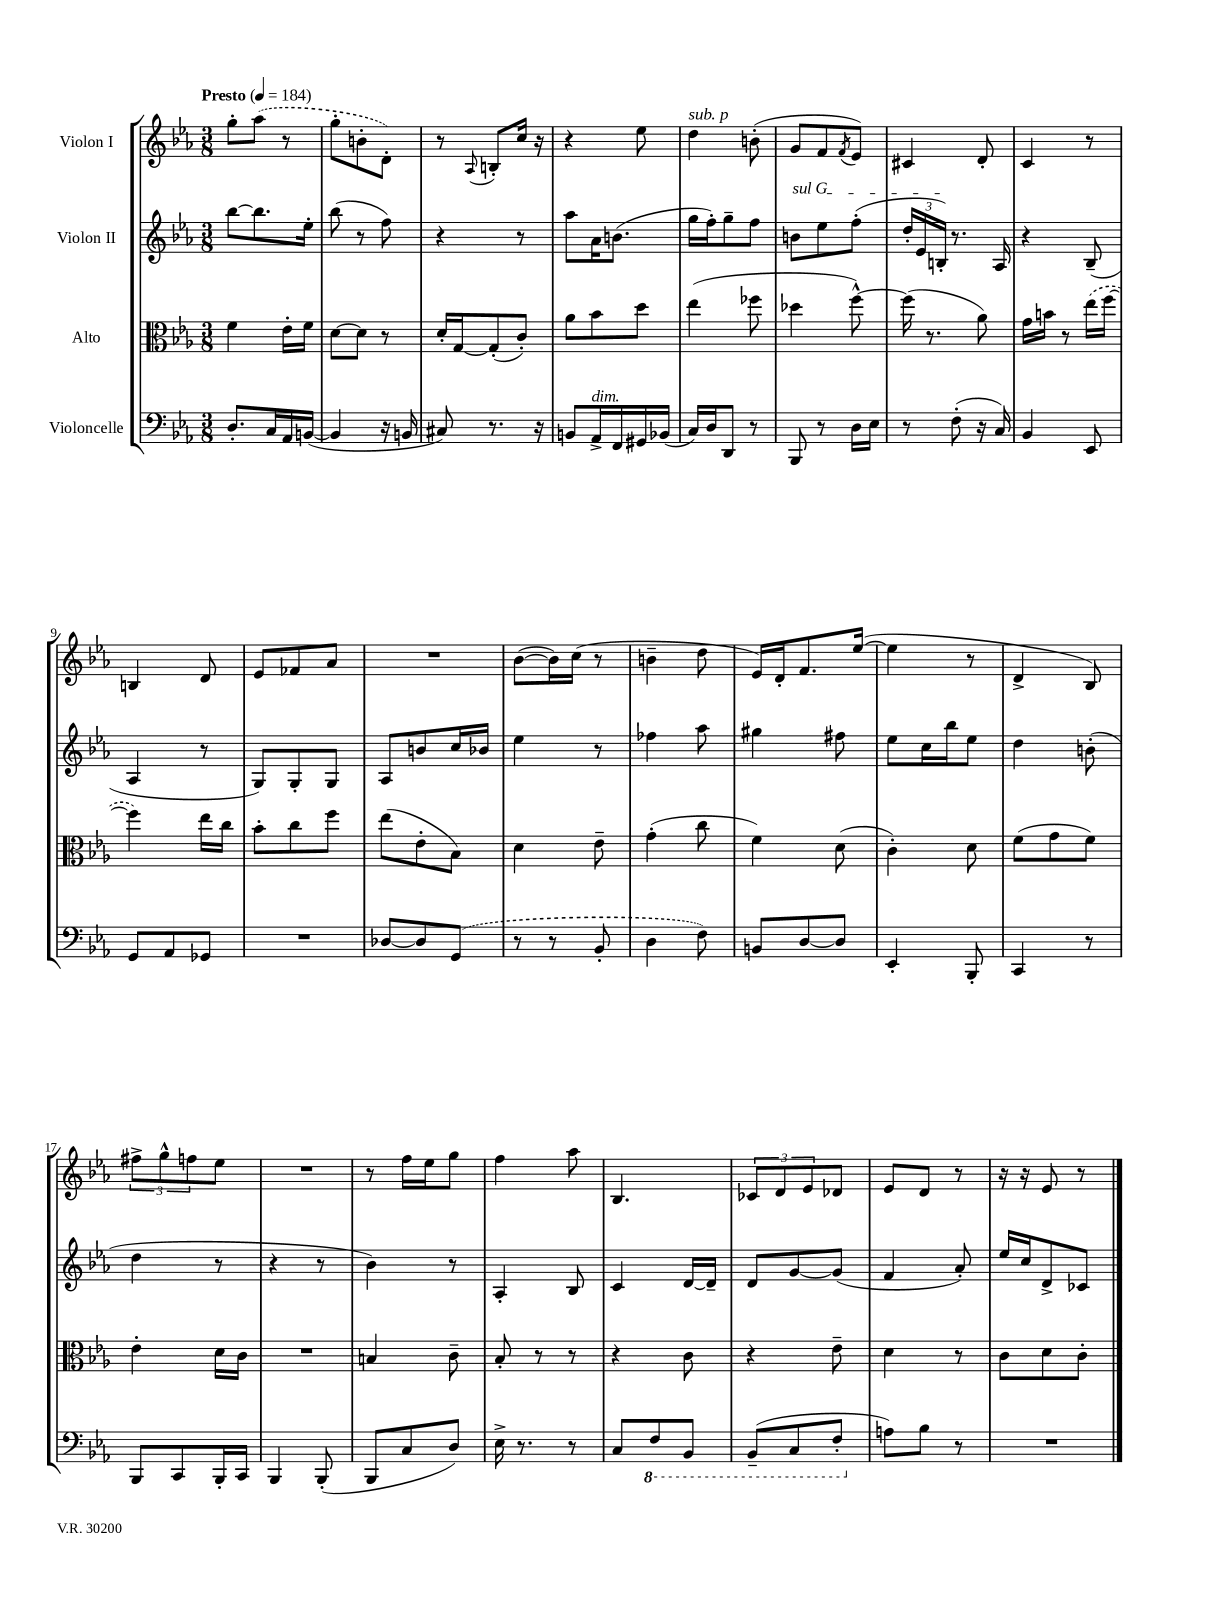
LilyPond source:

<<
\new StaffGroup <<
\new Staff = "s0" \with { instrumentName = "Violon I" } {
    \clef treble \key ees \major \numericTimeSignature \time 3/8 \tempo "Presto" 4 = 184
    g''8-. \once \slurDashed aes''8( r8 |
    g''8-. b'8-. d'8-.) |
    r8 \appoggiatura { aes8 } b8-. c''16 r16 |
    r4 ees''8 |
    d''4^\markup { \italic "sub. p" } b'8-.( |
    g'8 f'8 \acciaccatura { f'8 } ees'8) |
    cis'4 d'8-. |
    c'4 r8 |
    b4 d'8 |
    ees'8 fes'8 aes'8 |
    R4. |
    bes'8~( bes'16) c''16( r8 |
    b'4-- d''8 |
    ees'16) d'16-. f'8. ees''16~( |
    ees''4 r8 |
    d'4-> bes8) |
    \tuplet 3/2 { fis''8-> g''8-^ f''8 } ees''8 |
    R4. |
    r8 f''16 ees''16 g''8 |
    f''4 aes''8 |
    bes4. |
    \tuplet 3/2 { ces'8 d'8 ees'8 } des'8 |
    ees'8 d'8 r8 |
    r16 r16 ees'8 r8 \bar "|." |
}
\new Staff = "s1" \with { instrumentName = "Violon II" } {
    \clef treble \key ees \major \numericTimeSignature \time 3/8
    bes''8~ bes''8. ees''16-. |
    bes''8( r8 f''8) |
    r4 r8 |
    aes''8 aes'16 b'8.( |
    g''16 f''16-.) g''8-- f''8 |
    \once \override TextSpanner.bound-details.left.text = \markup { \italic "sul G" } b'8\startTextSpan ees''8 f''8-.( |
    \tuplet 3/2 { d''16-. ees'16 b16-.\stopTextSpan) } r8. aes16 |
    r4 bes8--( |
    aes4 r8 |
    g8) g8-. g8 |
    aes8 b'8 c''16 bes'16 |
    ees''4 r8 |
    fes''4 aes''8 |
    gis''4 fis''8 |
    ees''8 c''16 bes''16 ees''8 |
    d''4 b'8-.( |
    d''4 r8 |
    r4 r8 |
    bes'4) r8 |
    aes4-. bes8 |
    c'4 d'16~ d'16-- |
    d'8 g'8~ g'8( |
    f'4 aes'8-.) |
    ees''16 c''16 d'8-> ces'8 \bar "|." |
}
\new Staff = "s2" \with { instrumentName = "Alto" } {
    \clef alto \key ees \major \numericTimeSignature \time 3/8
    f'4 ees'16-. f'16 |
    d'8~ d'8 r8 |
    d'16-. g16~ g8-.( c'8-.) |
    aes'8 bes'8 d''8 |
    ees''4( fes''8 |
    des''4 f''8~-^) |
    f''16( r8. aes'8) |
    g'16 b'16 r8 \once \slurDashed ees''16( f''16~ |
    f''4) ees''16 c''16 |
    bes'8-. c''8 f''8 |
    ees''8( ees'8-. bes8) |
    d'4 ees'8-- |
    g'4-.( c''8 |
    f'4) d'8( |
    c'4-.) d'8 |
    f'8( g'8 f'8) |
    ees'4-. d'16 c'16 |
    R4. |
    b4 c'8-- |
    bes8-. r8 r8 |
    r4 c'8 |
    r4 ees'8-- |
    d'4 r8 |
    c'8 d'8 c'8-. \bar "|." |
}
\new Staff = "s3" \with { instrumentName = "Violoncelle" } {
    \clef bass \key ees \major \numericTimeSignature \time 3/8
    d8.-. c16 aes,16 b,16~( |
    b,4 r16 b,16 |
    cis8) r8. r16 |
    b,8 aes,16->^\markup { \italic "dim." } f,16 gis,16 bes,16( |
    c16) d16 d,8 r8 |
    bes,,8 r8 d16 ees16 |
    r8 f8-.( r16 c16) |
    bes,4 ees,8 |
    g,8 aes,8 ges,8 |
    R4. |
    des8~ des8 \once \slurDashed g,8( |
    r8 r8 bes,8-. |
    d4 f8) |
    b,8 d8~ d8 |
    ees,4-. bes,,8-. |
    c,4 r8 |
    bes,,8 c,8 bes,,16-. c,16 |
    bes,,4 bes,,8-.( |
    bes,,8 c8 d8) |
    ees16-> r8. r8 |
    c8 \ottava #-1 f,8 bes,,8 |
    bes,,8--( c,8 f,8-. \ottava #0 |
    a8) bes8 r8 |
    R4. \bar "|." |
}
>>
>>
